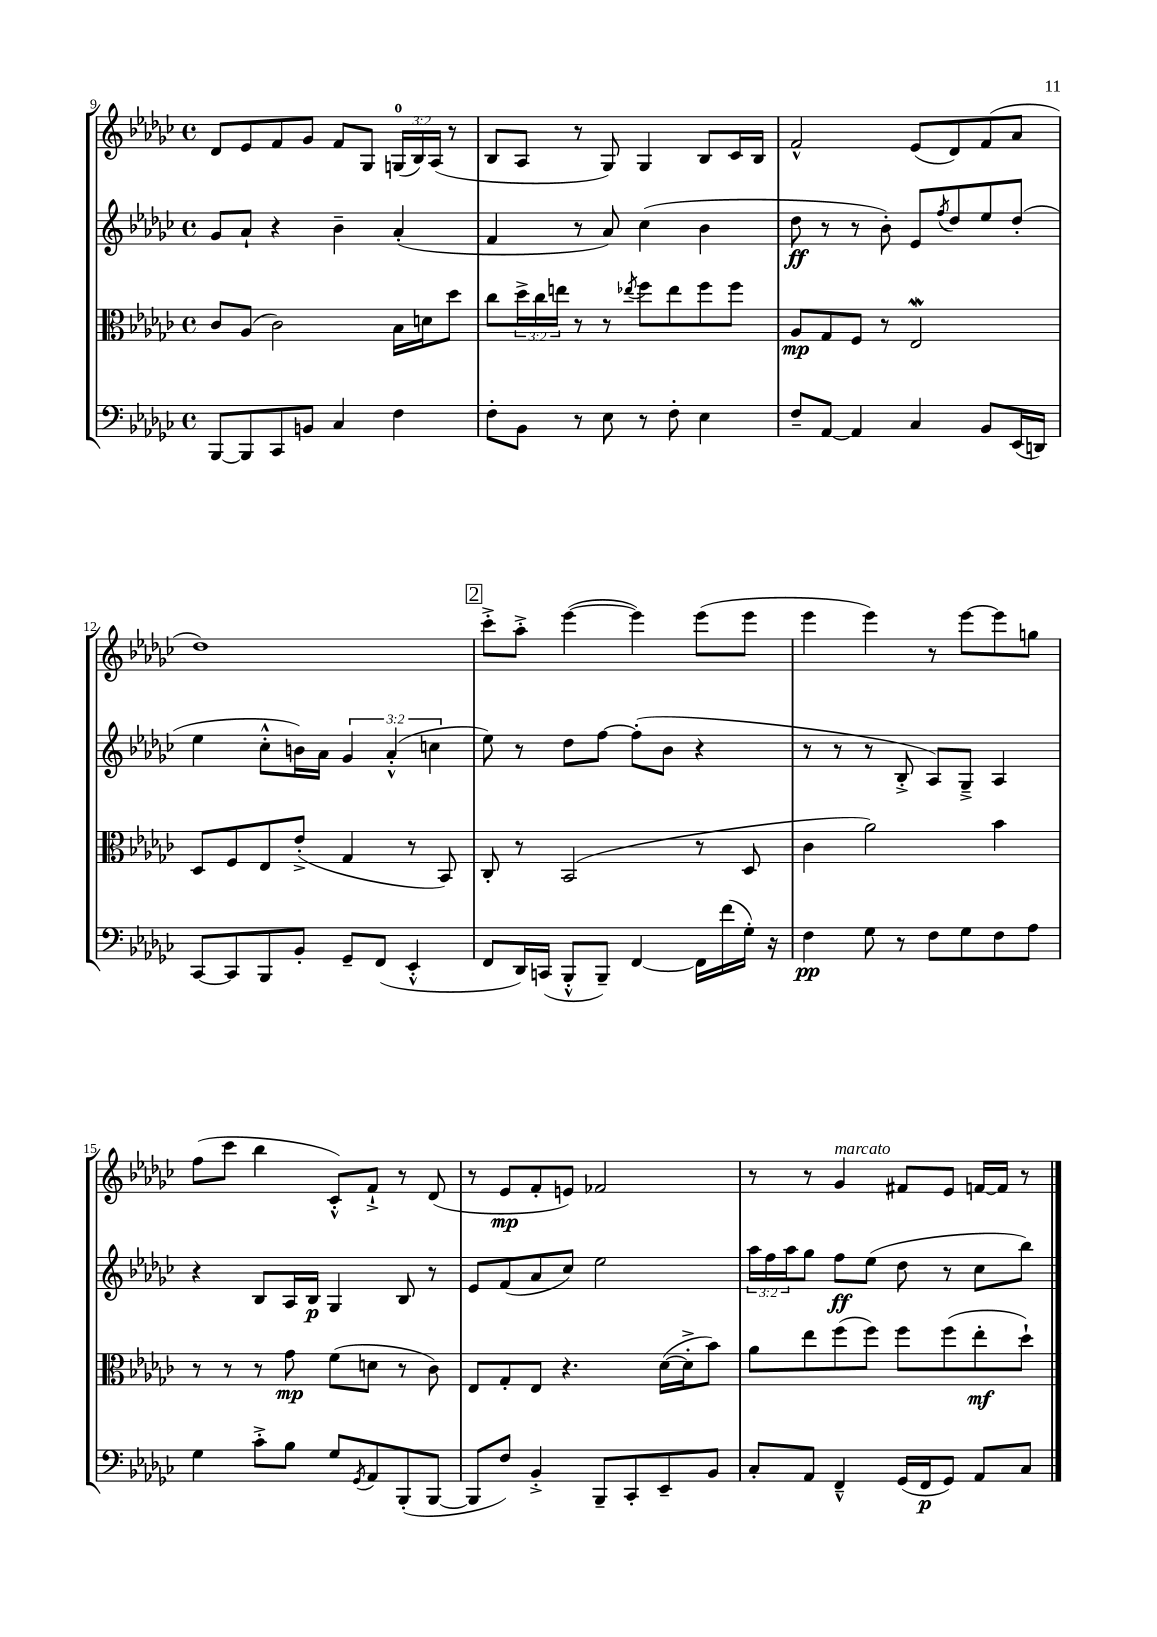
<<
\new StaffGroup <<
\new Staff = "s0" {
    \clef treble \key ges \major \defaultTimeSignature \time 4/4 \override Staff.TupletNumber.text = #tuplet-number::calc-fraction-text
    des'8 ees'8 f'8 ges'8 f'8 ges8 \tuplet 3/2 { g16-0( bes16) aes16( } r8 |
    bes8 aes8 r8 ges8) ges4 bes8 ces'16 bes16 |
    f'2-^ ees'8( des'8) f'8( aes'8 |
    des''1) |
    \mark \markup { \box "2" } ces'''8-.-> aes''8-.-> ees'''4~( ees'''4) ees'''8( ees'''8 |
    ees'''4 ees'''4) r8 ees'''8~ ees'''8 g''8 |
    f''8( ces'''8 bes''4 ces'8-.-^) f'8-!-> r8 des'8( |
    r8 ees'8\mp f'8-. e'8) fes'2 |
    r8 r8 ges'4^\markup { \italic "marcato" } fis'8 ees'8 f'16~ f'16 r8 \bar "|." |
}
\new Staff = "s1" {
    \clef treble \key ges \major \defaultTimeSignature \time 4/4 \override Staff.TupletNumber.text = #tuplet-number::calc-fraction-text
    ges'8 aes'8-! r4 bes'4-- aes'4-.( |
    f'4 r8 aes'8) ces''4( bes'4 |
    des''8\ff r8 r8 bes'8-.) ees'8 \acciaccatura { f''8 } des''8 ees''8 des''8-.( |
    ees''4 ces''8-.-^ b'16) aes'16 \tuplet 3/2 { ges'4 aes'4-.-^( c''4 } |
    \mark \markup { \box "2" } ees''8) r8 des''8 f''8~ f''8-.( bes'8 r4 |
    r8 r8 r8 bes8-.-> aes8) ges8---> aes4 |
    r4 bes8 aes16 bes16\p ges4 bes8 r8 |
    ees'8 f'8( aes'8 ces''8) ees''2 |
    \tuplet 3/2 { aes''16 f''16 aes''16 } ges''8 f''8\ff ees''8( des''8 r8 ces''8 bes''8) \bar "|." |
}
\new Staff = "s2" {
    \clef alto \key ges \major \defaultTimeSignature \time 4/4 \override Staff.TupletNumber.text = #tuplet-number::calc-fraction-text
    ces'8 aes8( ces'2) bes16 d'16 des''8 |
    ces''8 \tuplet 3/2 { des''16-> ces''16 e''16 } r8 r8 \acciaccatura { ees''8 } f''8 ees''8 f''8 f''8 |
    aes8\mp ges8 f8 r8 ees2\mordent |
    des8 f8 ees8 ees'8-.->( ges4 r8 bes,8) |
    \mark \markup { \box "2" } ces8-. r8 bes,2( r8 des8 |
    ces'4 aes'2) bes'4 |
    r8 r8 r8 ges'8\mp f'8( d'8 r8 ces'8) |
    ees8 ges8-. ees8 r4. des'16~( des'16-.-> bes'8) |
    aes'8 ees''8 f''8( f''8) f''8 f''8( ees''8-.\mf des''8-!) \bar "|." |
}
\new Staff = "s3" {
    \clef bass \key ges \major \defaultTimeSignature \time 4/4
    bes,,8~ bes,,8 ces,8 b,8 ces4 f4 |
    f8-. bes,8 r8 ees8 r8 f8-. ees4 |
    f8-- aes,8~ aes,4 ces4 bes,8 ees,16( d,16) |
    ces,8~ ces,8 bes,,8 bes,8-. ges,8-- f,8( ees,4-.-^ |
    \mark \markup { \box "2" } f,8 des,16) c,16( bes,,8-.-^ bes,,8--) f,4~ f,16 f'16( ges16-.) r16 |
    f4\pp ges8 r8 f8 ges8 f8 aes8 |
    ges4 ces'8-.-> bes8 ges8 \acciaccatura { ges,8 } aes,8 bes,,8-.( bes,,8~ |
    bes,,8 f8) bes,4-.-> bes,,8-- ces,8-. ees,8-- bes,8 |
    ces8-. aes,8 f,4---^ ges,16( f,16\p ges,8) aes,8 ces8 \bar "|." |
}
>>
>>
\layout { \context { \Score currentBarNumber = #9 } }
